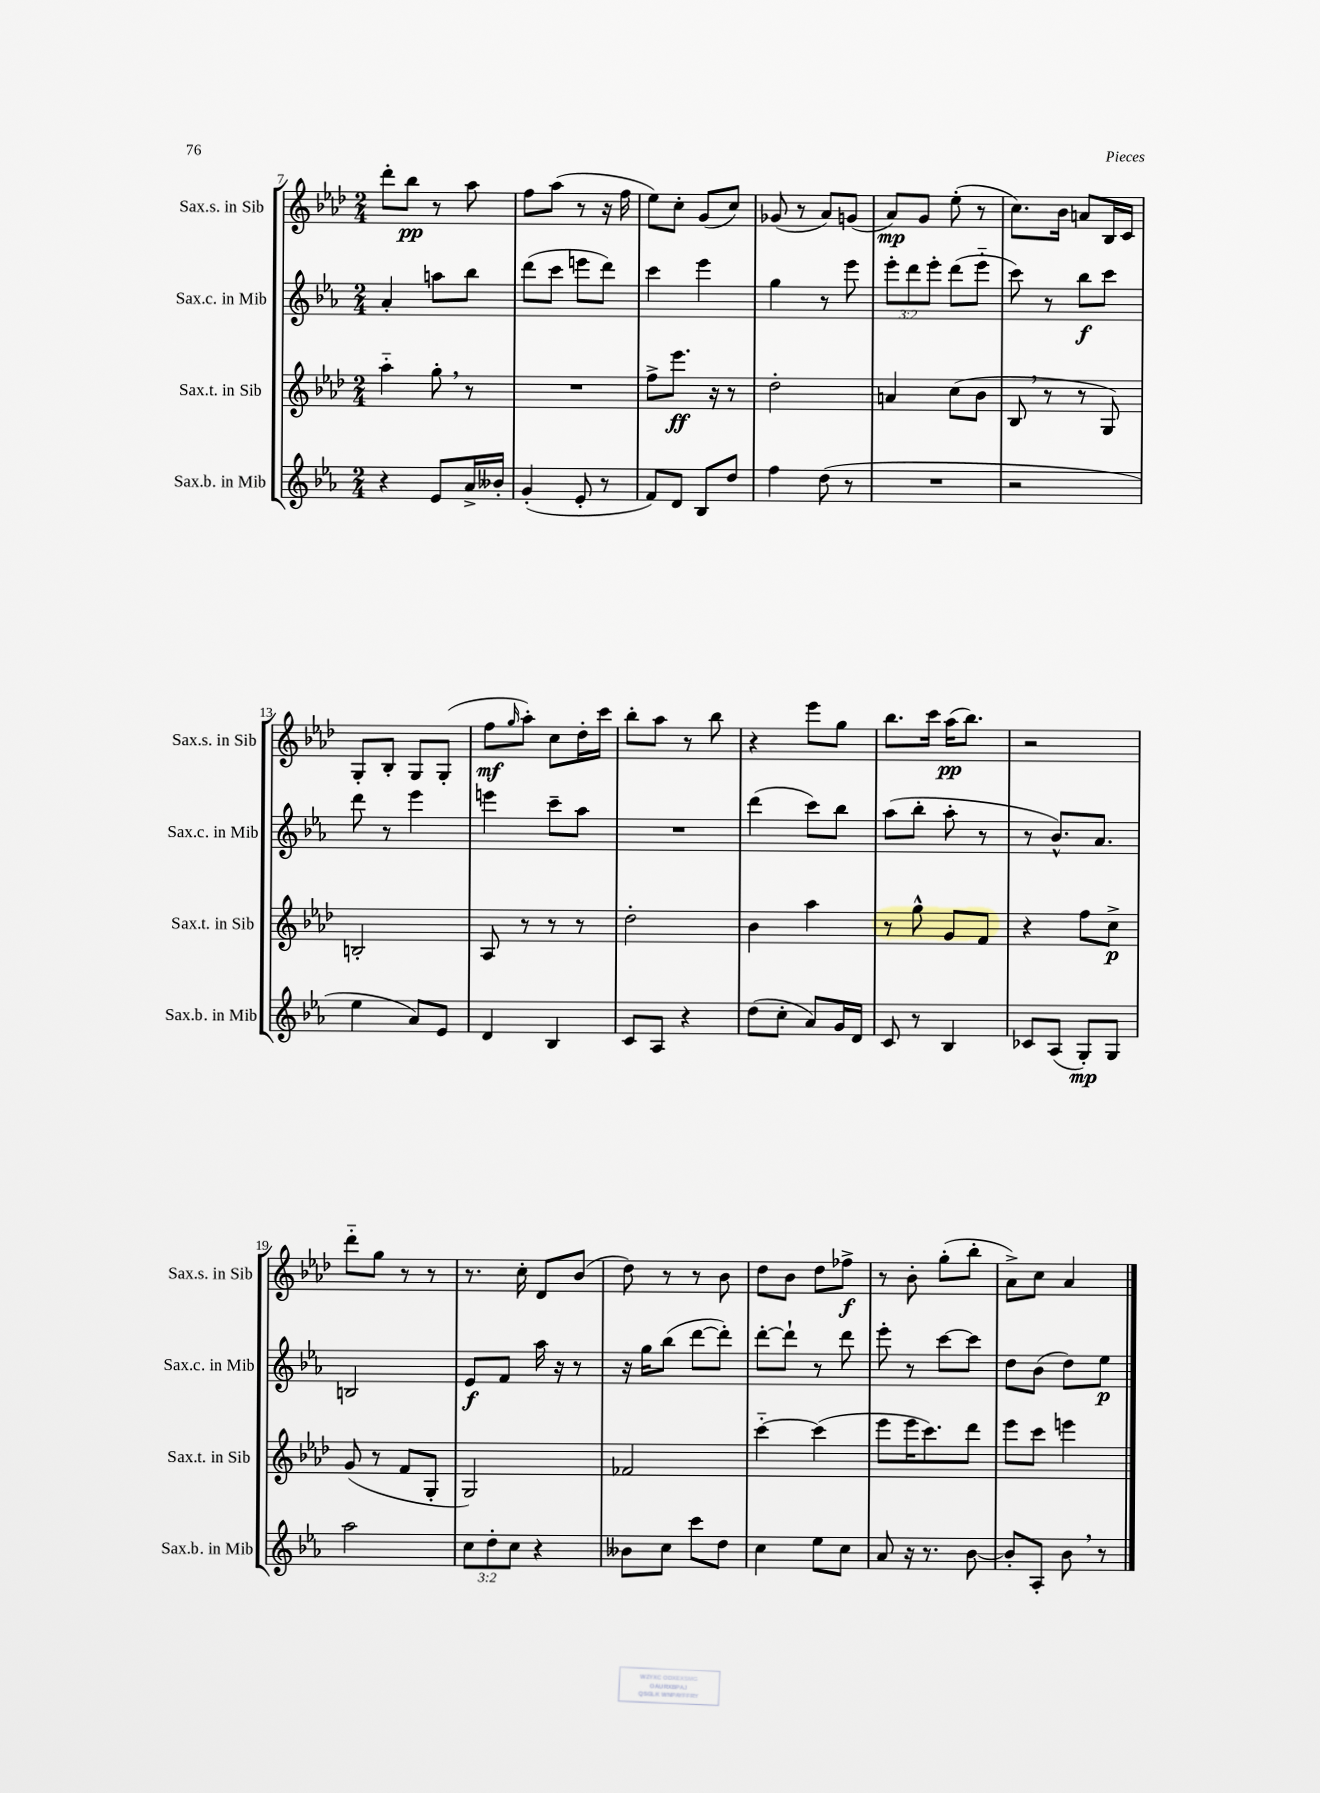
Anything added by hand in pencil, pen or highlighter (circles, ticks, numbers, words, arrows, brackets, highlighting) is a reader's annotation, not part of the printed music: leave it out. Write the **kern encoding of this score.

**kern	**kern	**kern	**kern
*staff4	*staff3	*staff2	*staff1
*clefG2	*clefG2	*clefG2	*clefG2
*k[b-e-a-]	*k[b-e-a-d-]	*k[b-e-a-]	*k[b-e-a-d-]
*M2/4	*M2/4	*M2/4	*M2/4
4r	4aa-'~\	4a-'/	8ddd-'\L
.	.	.	8bb-\J
8e-/L	8gg'\	8aa\L	8r
16a-^/L	8r	8bb-\J	8aa-\
16b--'/JJ	.	.	.
=	=	=	=
(4g'/	2r	(8ddd\L	8ff\L
.	.	8ccc\J	(8aa-\J
8e-'/	.	8eee\L	8r
8r	.	8ddd\J)	16r
.	.	.	16ff\
=	=	=	=
8f/L)	8ff^\L	4ccc\	8ee-\L)
8d/J	8.eee-\J	.	8cc'\J
8B-/L	.	4eee-\	(8g/L
.	16r	.	.
8dd/J	8r	.	8cc/J)
=	=	=	=
4ff\	2dd-'\	4gg\	(8g-/
.	.	.	8r
(8dd\	.	8r	8a-/L)
8r	.	8eee-\	(8g/J
=	=	=	=
2r	4a/	12eee-'\L	8a-/L)
.	.	12ddd\	.
.	.	.	8g/J
.	.	12eee-'\J	.
.	(8cc\L	(8ddd\L	(8ee-'\
.	8b-\J	8eee-'~\J	8r
=	=	=	=
2r	8B-/	8ccc\)	8.cc\L)
.	8r	8r	.
.	.	.	16b-\Jk
.	8r	8bb-\L	8a/L
.	8G/)	8ccc\J	16B-/L
.	.	.	16c/JJ
=	=	=	=
4ee-\	2B'/	8ddd\	8G'/L
.	.	8r	8B-'/J
8a-/L)	.	4eee-\	8G/L
8e-/J	.	.	(8G'/J
=	=	=	=
4d/	8A-/	4eee\	8ff\L
.	.	.	16qqgg/
.	8r	.	8aa-'\J)
4B-/	8r	8ccc~\L	8cc\L
.	8r	8aa-\J	16dd-'\L
.	.	.	16ccc\JJ
=	=	=	=
8c/L	2dd-'\	2r	8bb-'\L
8A-/J	.	.	8aa-\J
4r	.	.	8r
.	.	.	8bb-\
=	=	=	=
(8dd\L	4b-\	(4ddd\	4r
8cc'\J	.	.	.
8a-/L)	4aa-\	8ccc\L)	8eee-\L
16g/L	.	8bb-\J	8gg\J
16d/JJ	.	.	.
=	=	=	=
8c/	8r	(8aa-\L	8.bb-\L
8r	8gg^^\	8bb-'\J	.
.	.	.	16ccc\Jk
4B-/	8g/L	8aa-'\	(16aa-\LK
.	.	.	8.bb-\J)
.	8f/J	8r	.
=	=	=	=
8c-/L	4r	8r	2r
(8A-/J	.	8.b-^^/L)	.
8G'/L)	8ff\L	.	.
.	.	8.a-/J	.
8G/J	8cc^\J	.	.
=	=	=	=
2aa-\	(8g/	2B/	8ddd-'~\L
.	8r	.	8gg\J
.	8f/L	.	8r
.	8G'/J	.	8r
=	=	=	=
12cc\L	2G/)	8e-/L	8.r
12dd'\	.	.	.
.	.	8f/J	.
12cc\J	.	.	.
.	.	.	16cc'\
4r	.	16aa-\	8d-/L
.	.	16r	.
.	.	8r	(8b-/J
=	=	=	=
8b--\L	2f-/	16r	8dd-\)
.	.	16gg\LK	.
8cc\J	.	(8bb-\J	8r
8ccc\L	.	[8ddd\L	8r
8dd\J	.	8ddd'\]J)	8b-\
=	=	=	=
4cc\	[4ccc'~\	[8ddd'\L	8dd-\L
.	.	8ddd`\]J	8b-\J
8ee-\L	(4ccc\]	8r	8dd-\L
8cc\J	.	8ddd\	8ff-^\J
=	=	=	=
8a-/	8eee-\L	8eee-'\	8r
16r	16eee-\K	8r	8b-'\
8.r	8.ccc\)	.	.
.	.	[8ccc\L	(8gg'\L
[8b-\	8ddd-\J	8ccc\]J	8bb-'\J
=	=	=	=
8b-'/]L	8eee-\L	8dd\L	8a-^\L)
8A-'/J	8ccc\J	(8b-\J	8cc\J
8b-\	4eee\	8dd\L)	4a-/
8r	.	8ee-\J	.
==	==	==	==
*-	*-	*-	*-
